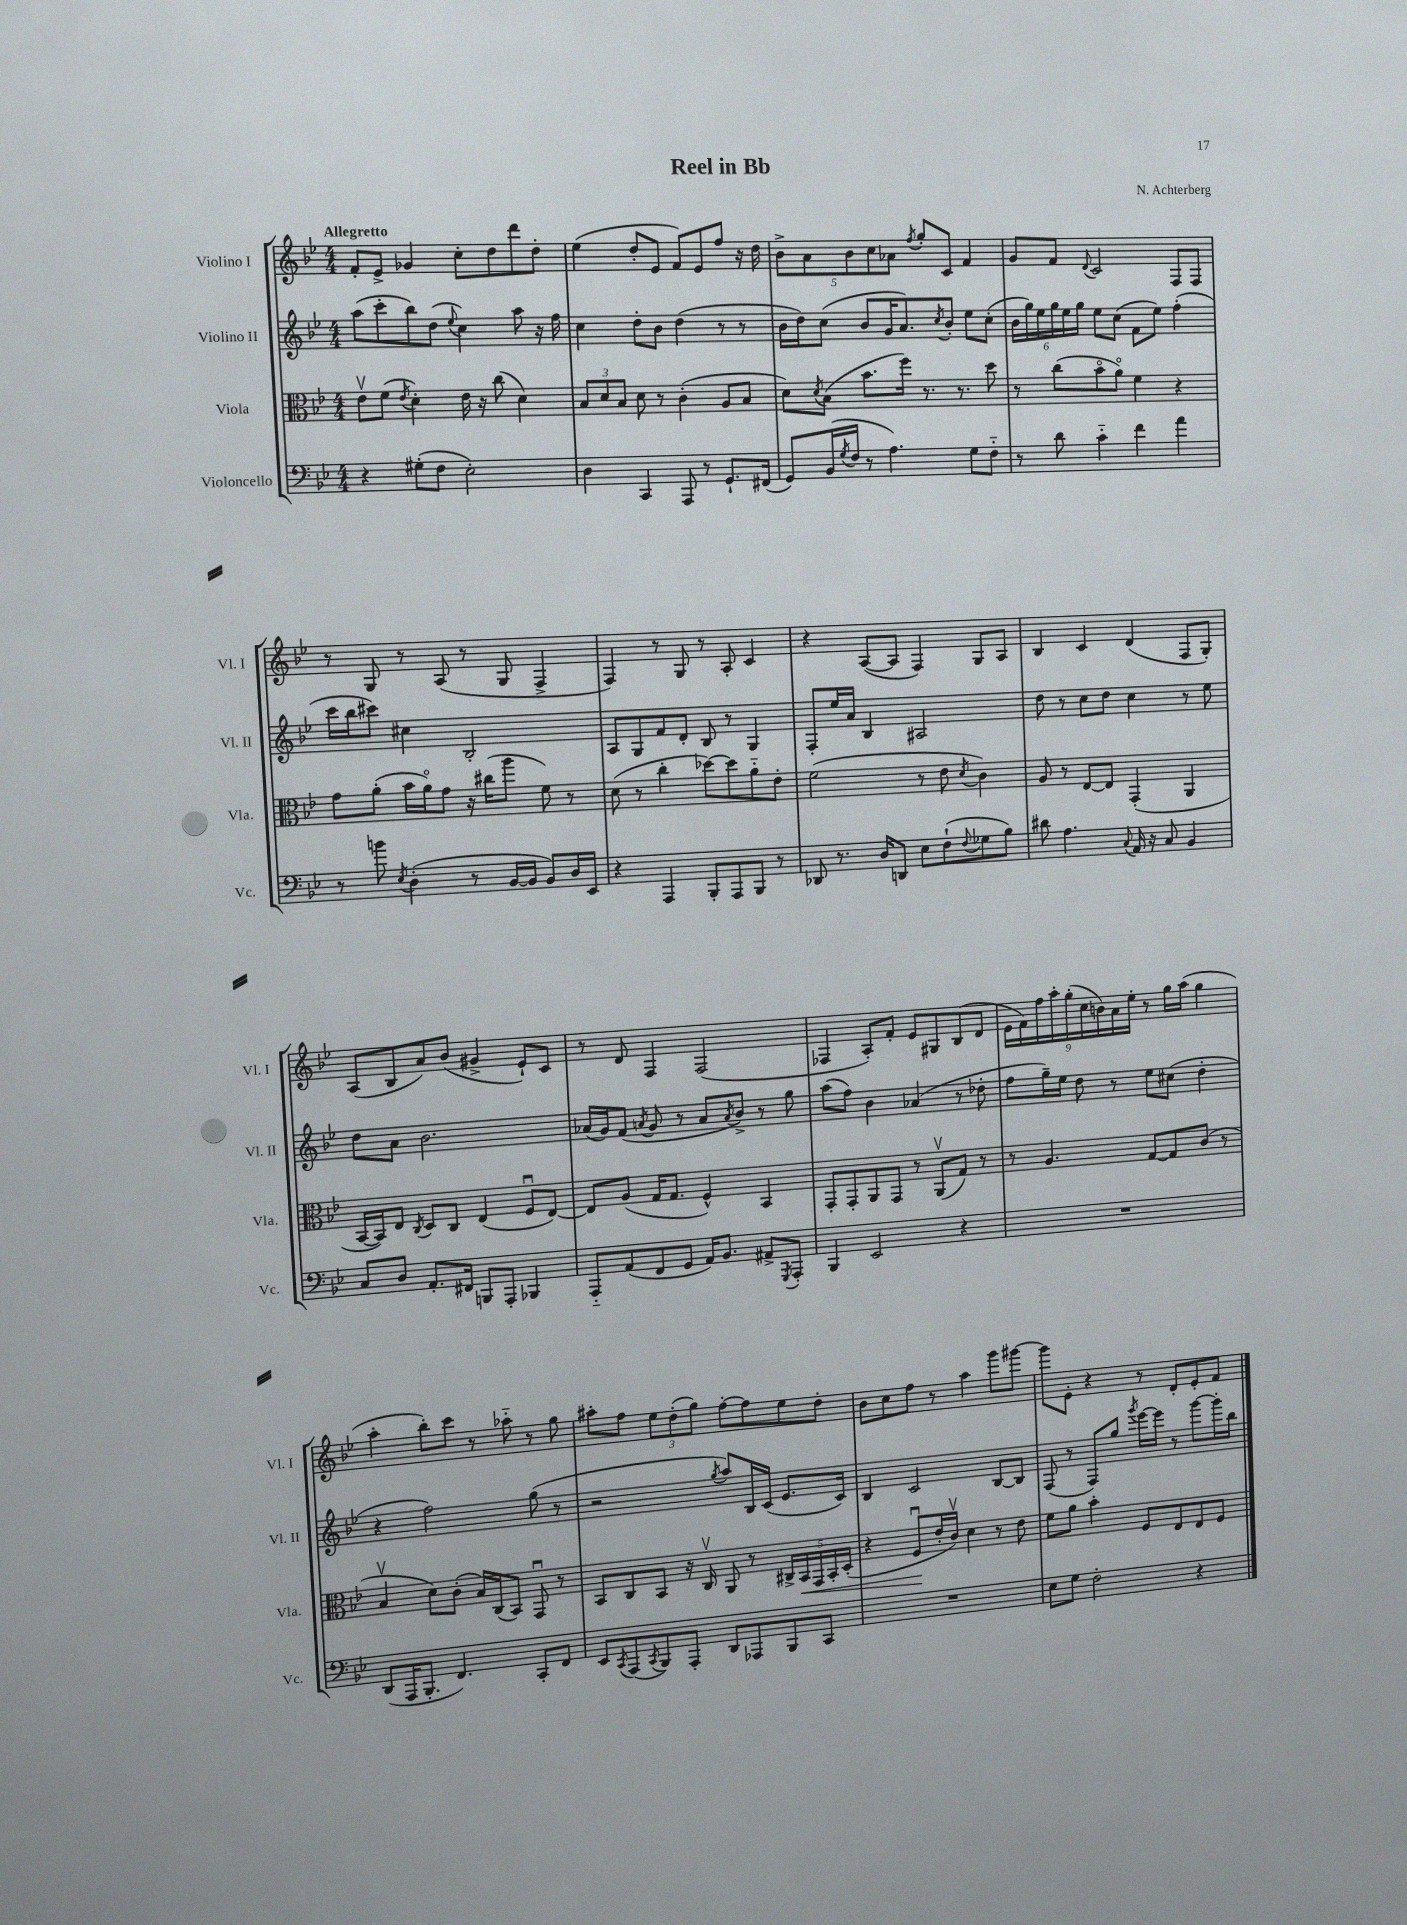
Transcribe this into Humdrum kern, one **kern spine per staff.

**kern	**kern	**dynam	**kern	**kern
*part4	*part3	*part3	*part2	*part1
*staff4	*staff3	*staff3	*staff2	*staff1
*I"Violoncello	*I"Viola	*	*I"Violino II	*I"Violino I
*I'Vc.	*I'Vla.	*	*I'Vl. II	*I'Vl. I
*clefF4	*clefC3	*	*clefG2	*clefG2
*k[b-e-]	*k[b-e-]	*	*k[b-e-]	*k[b-e-]
*M4/4	*M4/4	*	*M4/4	*M4/4
=1	=1	=1	=1	=1
!	!	!	!	!LO:TX:a:B:t=Allegretto
4r	8e-v\L	.	(8aa\L	8f'/L
.	(8f\J	.	8ccc'\	8e-^/J
.	8qe-/	.	.	.
(8G#X'\L	4d'\)	.	8bb-\)	4g-X/
8F\J	.	.	(8dd\J	.
.	.	.	8qqee-/	.
2E-'\)	16e-\	.	4cc\)	8cc'\L
.	16r	.	.	.
.	(8cc\	.	.	8dd\
.	4d\)	.	8aa\	8ddd\
.	.	.	16r	8dd'\J
.	.	.	16ff\	.
=2	=2	=2	=2	=2
4D\	12B-/L	.	4cc\	(4ee-\
.	12d/	.	.	.
.	12B-/J	.	.	.
4CC/	8d\	.	8dd'\L	8dd'/L
.	8r	.	8b-\J	8e-/J
8AAA/	(4c'\	.	(4dd\	8f/L)
8r	.	.	.	8e-/
8.GG`/L	8A/L	.	8r	8ff/J
.	8B-/J	.	8r	16r
(16FF#X/Jk	.	.	.	16dd\
=3	=3	=3	=3	=3
8GG/L)	8d\L)	.	16b-\LL	10b-^\L
.	.	.	16dd\J)	.
.	.	.	.	10a\
.	8qd/	.	.	.
(16BB-/L	(8B-\J	.	(8cc\J	.
8qG/	.	.	.	.
16F/JJ	.	.	.	.
.	.	.	.	10b-\
8r	8.b-\L	.	8b-/L	.
.	.	.	.	10cc\
4.A\)	.	.	16g/K	.
.	.	.	.	10a-X\J
.	16ff\Jk)	.	8.a/)	.
.	.	.	.	8qff/
.	8.r	.	.	8gg'/L
.	.	.	8qcc/	.
.	.	.	8b-'/J	8c/J
.	8.r	.	.	.
8G\L	.	.	8ee-\L	4f/
8F\J	8dd\	.	(8cc'\J	.
=4	=4	=4	=4	=4
8r	8r	.	24b-\LL	8g/L
.	.	.	24gg\)	.
.	.	.	24ee-\	.
8d\	(8cc\L	.	24gg\	8f/J
.	.	.	24ee-\	.
.	.	.	24gg\JJ	.
.	.	.	.	8qqd/
4c\	8b-\	.	8ee-\L	2c/
.	8a\J)	.	(8cc\J	.
4f\	4f\	.	8f\L	.
.	.	.	8ee-\J)	.
4a\	4r	.	(4ff'\	8F/L
.	.	.	.	8F/J
!!LO:LB:g=z
=5	=5	=5	=5	=5
8r	8g\L	.	16ccc\LL	8r
.	.	.	16bb-\J	.
8bn\	(8a'\J	.	8ccc#X\J)	8G/
8qE-/	.	.	.	.
(4D'\	16b-\LL	.	4cc#X\	8r
.	16a\J)	.	.	.
.	8g\J	.	.	(8A/
8r	16r	.	2B-'/	8r
.	(16cc#X\KL	.	.	.
[16BB-/LL	8aa\J	.	.	8G/
16BB-/JJ]	.	.	.	.
8BB-/L)	8f\)	.	.	4F^/
16D/L	8r	.	.	.
16EE-/JJ	.	.	.	.
=6	=6	=6	=6	=6
4r	(8d\	.	8A/L	4F/)
.	8r	.	8G/	.
4AAA/	4cc'\	.	8f/	8r
.	.	.	8d'/J	8G/
8BBB-'/L	[8dd-X\L)	.	8B-/	8r
8AAA/	8dd-\]	.	8r	8A'/
8BBB-/J	8a\	.	4G/	4c/
8r	8e-'\J	.	.	.
=7	=7	=7	=7	=7
8DD-X/	(2f\	.	8F'/L	4r
8.r	.	.	16ee-/L	.
.	.	.	16a/JJ	.
.	.	.	4B-/	([8A/L
16D/KL	.	.	.	.
8DDn/J	.	.	.	8A/J]
8E-\L	8r	.	2A#X/	4F/)
(8F`\	8e-\	.	.	.
8qqF/	8qd/	.	.	.
8G-X\	4c\)	.	.	8G/L
8B-\J)	.	.	.	8A/J
=8	=8	=8	=8	=8
8d#X\	8A/	.	8dd\	4B-/
4.A\	8r	.	8r	.
.	[8E-/L	.	8cc\L	4c/
.	8E-/J]	.	8dd\J	.
8qqC/	.	.	.	.
16AA/	(4GG'/	.	4cc\	(4d/
16r	.	.	.	.
8C/	.	.	.	.
4BB-/	4AA/	.	8r	8F/L
.	.	.	8ee-\	8G'/J)
!!LO:LB:g=z
=9	=9	=9	=9	=9
8C/L	[16BB-/LL	.	8dd\L	(8A/L
.	16BB-/J])	.	.	.
8D/J	8E-/J	.	8a\J	8B-/
.	8qC/	.	.	.
8.AA'/L	8D/L	.	2.b-\	8a/)
.	8C/J	.	.	(8b-/J
16FF#X/Jk	.	.	.	.
8BBBn/L	(4E-/	.	.	4g#X^/
8AAA'/J	.	.	.	.
4BBB-X/	8Fu/L	.	.	8e-`/L)
.	[8E-/J)	.	.	8c/J
=10	=10	=10	=10	=10
8AAA/L	8E-/L]	.	(16a-X/LL	8r
.	.	.	16g/J)	.
(8AA/	(8A/J	.	(8f/J	8d/
.	.	.	8qan/	.
8FF/	16G/KL	.	8g/	4F/
.	8.G/J	.	.	.
8GG/J	.	.	8r	.
16AA/KL)	4F^^/)	.	8a/L	(2F/
8.BB-/J	.	.	.	.
.	.	.	8qa/	.
.	.	.	8b-^/J)	.
8AA#X^/L	4BB-/	.	8r	.
8qGGG/	.	.	.	.
8AAA'/J	.	.	8gg\	.
=11	=11	=11	=11	=11
4BBB-/	8GG'/L	.	(8aa\L	4F-X/
.	8GG'/	.	8ff\J)	.
2EE-/	8AA/	.	4b-\	8A'/L)
.	8GG/J	.	.	8f'/J
.	8r	.	(4a-X/	8e-/L
.	(8AAv/L	.	.	8G#X/
4r	8G/J)	.	8r	(8B-/
.	8r	.	8dd-X'\	8d/J
=12	=12	=12	=12	=12
1r	8r	.	8ff\L	18e-\LL
.	.	.	.	18f\)
.	.	.	.	18ff\
.	4.A/	.	16gg~\L)	.
.	.	.	.	18aa'\
.	.	.	16ee-\JJ	.
.	.	.	.	(18gg'\
.	.	.	8dd\	.
.	.	.	.	18cc\
.	.	.	.	18bn\)
.	.	.	8r	.
.	.	.	.	18a\
.	.	.	.	18ee-'\JJ
.	[8G/L	.	8ee-\L	8r
.	8G/]	.	(8cc#X\J	16gg\LL
.	.	.	.	(16aa\JJ
.	(8c/J	.	4dd'\	4gg\
.	8r	.	.	.
!!LO:LB:g=z
=13	=13	=13	=13	=13
(8DD/L	4B-v/	.	4r	4aa'\
16AAA/K	.	.	.	.
8.BBB-'/J	.	.	.	.
.	8d\L)	.	2ff\)	8bb-'\L)
4.FF/)	(8c'\J	.	.	8ccc\J
.	16B-/LL)	.	.	8r
.	(16C/J	.	.	.
.	8BB-/J)	.	.	8aa-X\
8CC'/L	8GGu/	.	(8gg\	8r
8FF/J	8r	.	8r	8gg\
=14	=14	=14	=14	=14
8EE-/L	8BB-/L	.	2r	8aa#X'\L
8qCC/	.	.	.	.
(8AAA/	8C/	.	.	8ff\J
8qCC/	.	.	.	.
8BBB-/)	8BB-/J	.	.	12ee-\L
.	.	.	.	(12dd'\
8AAA'/J	16r	.	.	.
.	.	.	.	12gg\J)
.	16Cv/	.	.	.
.	.	.	8qgg/	.
8DD/L	8AA/	.	8aa/L)	[8ff'\L
8AAA-X/	8r	.	16B-/L	8ff\]
.	.	.	(16c/JJ	.
8BBB-/	20C#X^/LL	.	8.e-/L	8ee-\
!	!	!LO:HP:b	!	!
.	20BB-/	<	.	.
.	20GG/	.	.	.
8CC/J	.	.	.	8dd'\J
.	20BB-'/	.	.	.
.	.	.	16c/Jk)	.
.	(20D'/JJ	.	.	.
=15	=15	=15	=15	=15
1r	4r	.	4B-/	8b-\L
.	.	.	.	8cc\
.	8Fu/L	.	2c/	8ff\J
.	16e-'/L	[	.	8r
.	16cv/JJ)	.	.	.
.	4d\	.	.	4aa\
.	8r	.	[8B-/L	8ggg\L
.	8e-\	.	8B-/J]	[8ggg#X\J
=16	=16	=16	=16	=16
8E-\L	8f\L	.	(8F/	8ggg#\L]
8G\J	8a\J	.	8r	8e-'\J
2F'\	4b-'\	.	8F/L)	4r
.	.	.	8gg/J	.
.	.	.	8qggg/	.
.	8F/L	.	[16eee-\LL	8r
.	.	.	16eee-\JJ]	.
.	8E-/	.	8r	8d'/L
4r	8E-/	.	[8ggg\L	8e-'/
.	8F/J	.	16ggg'\L]	8f/J
.	.	.	16bb-\JJ	.
==	==	==	==	==
*-	*-	*-	*-	*-
